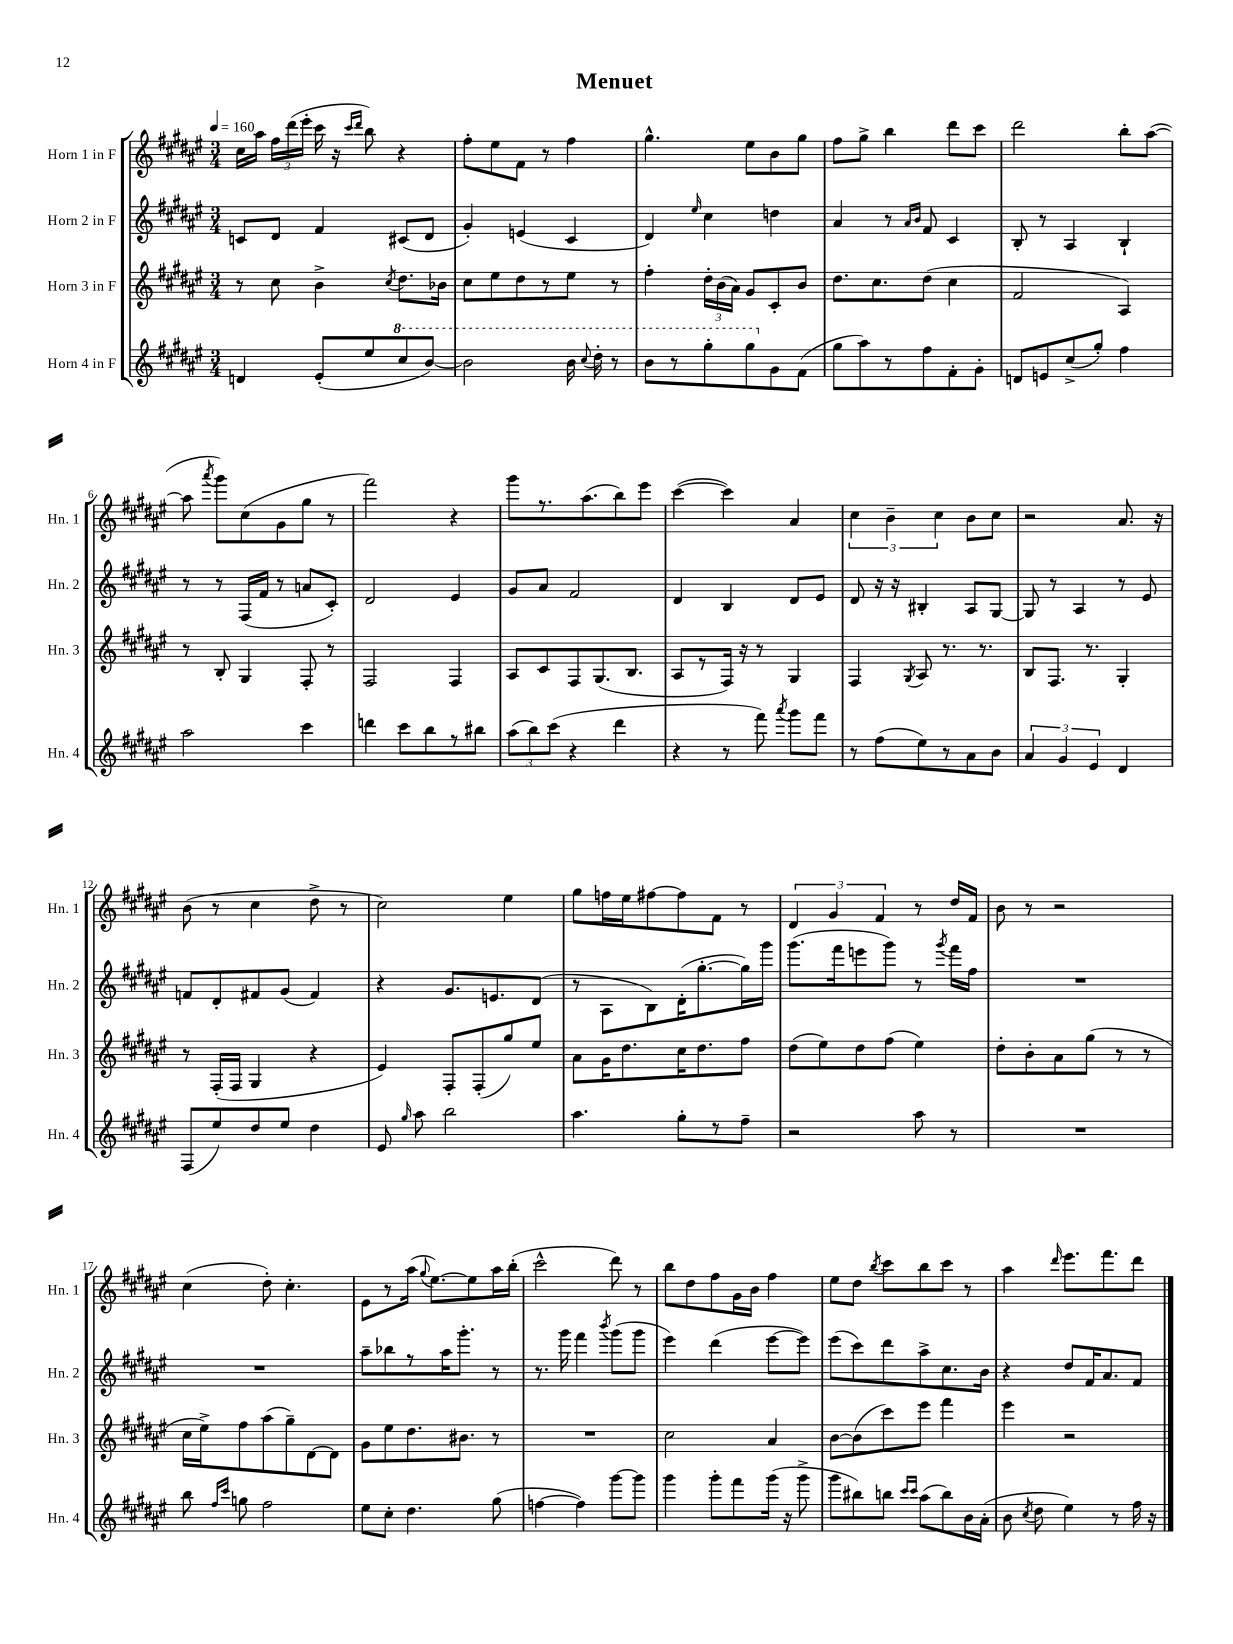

**kern	**kern	**kern	**kern
*part4	*part3	*part2	*part1
*staff4	*staff3	*staff2	*staff1
*I"Horn 4 in F	*I"Horn 3 in F	*I"Horn 2 in F	*I"Horn 1 in F
*I'Hn. 4	*I'Hn. 3	*I'Hn. 2	*I'Hn. 1
*clefG2	*clefG2	*clefG2	*clefG2
*k[f#c#g#d#a#e#]	*k[f#c#g#d#a#e#]	*k[f#c#g#d#a#e#]	*k[f#c#g#d#a#e#]
*M3/4	*M3/4	*M3/4	*M3/4
*MM160	*MM160	*MM160	*MM160
=1	=1	=1	=1
4dn/	8r	8cn/L	16cc#\LL
.	.	.	16aa#\JJ
.	8cc#\	8d#/J	24ff#\LL
.	.	.	(24ddd#\
.	.	.	24eee#'\JJ
(8e#'/L	4b^\	4f#/	16ccc#\
.	.	.	16r
.	.	.	16qqccc#/LL
.	.	.	16qqddd#/JJ
8ee#/	.	.	8bb\)
.	8qcc#/	.	.
*8va	*	*	*
8ccc#/	8.dd#\L	(8c#X/L	4r
[8bb/J)	.	8d#/J	.
.	16b-X\Jk	.	.
=2	=2	=2	=2
2bb\]	8cc#\L	4g#'/)	8ff#'\L
.	8ee#\	.	8ee#\
.	8dd#\	(4en/	8f#\J
.	8r	.	8r
16bb\	8ee#\J	4c#/	4ff#\
8qqccc#/	.	.	.
16ddd#'\	.	.	.
8r	8r	.	.
=3	=3	=3	=3
8bb\L	4ff#'\	4d#/)	4.gg#^^\
8r	.	.	.
.	.	16qqee#/	.
8ggg#'\	24dd#'\LL	4cc#\	.
.	(24b\	.	.
.	24a#\JJ)	.	.
8ggg#\	8g#/L	.	8ee#\L
*X8va	*	*	*
8g#\	8c#'/	4ddn\	8b\
(8f#\J	8b/J	.	8gg#\J
=4	=4	=4	=4
8gg#\L	8.dd#\L	4a#/	8ff#\L
8aa#\)	.	.	8gg#^\J
.	8.cc#\	.	.
8r	.	8r	4bb\
.	.	16qqa#/LL	.
.	.	16qqb/JJ	.
8ff#\	(8dd#\J	8f#/	.
8f#'\	4cc#\	4c#/	8ddd#\L
8g#'\J	.	.	8ccc#\J
=5	=5	=5	=5
8dn/L	2f#/	8B'/	2ddd#\
8en/	.	8r	.
(8cc#^/	.	4A#/	.
8gg#'/J)	.	.	.
4ff#\	4A#/)	4B`/	8bb'\L
.	.	.	([8aa#\J
!!LO:LB:g=z
=6	=6	=6	=6
2aa#\	8r	8r	8aa#\]
.	.	.	8qaaa#/
.	8B'/	8r	8ggg#\L)
.	4G#/	(16F#/LL	(8cc#\
.	.	16f#/JJ	.
.	.	8r	8g#\
4ccc#\	8F#'/	8an/L	8gg#\J
.	8r	8c#'/J)	8r
=7	=7	=7	=7
4dddn\	2F#/	2d#/	2fff#\)
8ccc#\L	.	.	.
8bb\	.	.	.
8r	4F#/	4e#/	4r
8bb#X\J	.	.	.
=8	=8	=8	=8
(12aa#\L	8A#/L	8g#/L	8ggg#\L
12bb\)	.	.	.
.	8c#/	8a#/J	8.r
(12ccc#\J	.	.	.
4r	8F#/	2f#/	.
.	.	.	(8.aa#\
.	(8.G#/	.	.
4ddd#\	.	.	8bb\)
.	8.B/J	.	.
.	.	.	8eee#\J
=9	=9	=9	=9
4r	8A#/L	4d#/	([4ccc#\
.	8r	.	.
8r	16F#/Jk)	4B/	4ccc#\])
.	16r	.	.
8fff#\)	8r	.	.
8qaaa#/	.	.	.
8ggg#\L	4G#/	8d#/L	4a#/
8fff#\J	.	8e#/J	.
=10	=10	=10	=10
8r	4F#/	8d#/	6cc#\
(8ff#\L	.	16r	.
.	.	.	6b~\
.	.	16r	.
.	8qG#/	.	.
8ee#\)	8A#/	4B#X'/	.
.	.	.	6cc#\
8r	8.r	.	.
8a#\	.	8A#/L	8b\L
.	8.r	.	.
8b\J	.	[8G#/J	8cc#\J
=11	=11	=11	=11
6a#/	8B/L	8G#/]	2r
.	8.F#/J	8r	.
6g#/	.	.	.
.	.	4A#/	.
.	8.r	.	.
6e#/	.	.	.
4d#/	4G#'/	8r	8.a#/
.	.	8e#/	.
.	.	.	16r
!!LO:LB:g=z
=12	=12	=12	=12
(8F#/L	8r	8fn/L	(8b\
8ee#/)	(16F#'/LL	8d#'/	8r
.	16F#/JJ	.	.
8dd#/	4G#/	8f#X/	4cc#\
8ee#/J	.	(8g#/J	.
4dd#\	4r	4f#/)	8dd#^\
.	.	.	8r
=13	=13	=13	=13
8e#/	4e#/)	4r	2cc#\)
16qqgg#/	.	.	.
8aa#\	.	.	.
2bb\	8F#'/L	8.g#/L	.
.	(8F#'/	.	.
.	.	8.en/	.
.	8gg#/)	.	4ee#\
.	8ee#/J	(8d#/J	.
=14	=14	=14	=14
4.aa#\	8a#\L	8r	8gg#\L
.	16g#\K	8A#\L	16ffn\L
.	8.dd#\	.	16ee#\J
.	.	8B\)	[8ff#X\
8gg#'\L	16cc#\K	(16d#'\K	8ff#\]
.	8.dd#\	[8.gg#'\	.
8r	.	.	8f#\J
8ff#~\J	8ff#\J	16gg#\L])	8r
.	.	16ggg#\JJ	.
=15	=15	=15	=15
2r	(8dd#\L	(8.ggg#\L	6d#/
.	8ee#\)	.	.
.	.	.	6g#/
.	.	16fff#\k	.
.	8dd#\	8eeen\	.
.	.	.	6f#/
.	(8ff#\J	8ggg#\J)	.
8aa#\	4ee#\)	8r	8r
.	.	8qggg#/	.
8r	.	16fff#\LL	16dd#/LL
.	.	16ff#\JJ	16f#/JJ
=16	=16	=16	=16
2.r	8dd#'\L	2.r	8b\
.	8b'\	.	8r
.	8a#\	.	2r
.	(8gg#\J	.	.
.	8r	.	.
.	8r	.	.
!!LO:LB:g=z
=17	=17	=17	=17
8bb\	16cc#\LL	2.r	(4cc#\
.	16ee#^\J)	.	.
16qqff#/LL	.	.	.
16qqccc#/JJ	.	.	.
8ggn\	8ff#\	.	.
2ff#\	(8aa#\	.	8dd#'\)
.	8gg#~\)	.	4.cc#'\
.	[8d#\	.	.
.	8d#\J]	.	.
=18	=18	=18	=18
8ee#\L	8g#\L	8aa#~\L	8e#\L
8cc#'\J	8ee#\	8bb-X\	8r
4.dd#\	8.dd#\	8r	(16aa#\Jk
.	.	.	8qqgg#/
.	.	.	[8.ee#\L)
.	.	16aa#\K	.
.	8.b#X\J	8.ggg#'\J	.
.	.	.	8ee#\]
(8gg#\	8r	8r	16aa#\L
.	.	.	(16bb'\JJ
=19	=19	=19	=19
[4ffn\	2.r	8.r	2ccc#^^\
.	.	16ggg#\	.
4ff\])	.	4fff#\	.
.	.	8qbbb/	.
[8ggg#\L	.	(8ggg#\L	8ddd#\)
8ggg#\J]	.	8ggg#\J	8r
=20	=20	=20	=20
4ggg#\	2cc#\	4eee#\)	8bb\L
.	.	.	8dd#\
8ggg#'\L	.	(4ddd#\	8ff#\
8fff#\	.	.	16g#\L
.	.	.	16b\JJ
(16ggg#\Jk	4a#/	[8eee#\L	4ff#\
16r	.	.	.
8ggg#^\	.	8eee#\J])	.
=21	=21	=21	=21
8ggg#\L	[8b\L	(8eee#\L	8ee#\L
8bb#X\)	(8b\]	8ccc#\)	8dd#\J
.	.	.	8qbb/
8bbn\J	8ccc#\)	8ddd#\	8ccc#\L
16qqccc#/LL	.	.	.
16qqccc#/JJ	.	.	.
(8aa#\L	8eee#\J	8aa#^\	8bb\
8bb\)	4fff#\	8.cc#\	8ccc#\J
16b\L	.	.	8r
(16a#'\JJ	.	16b\Jk	.
=22	=22	=22	=22
8b\	4eee#\	4r	4aa#\
8qcc#/	.	.	.
8dd#\	.	.	.
.	.	.	16qqddd#/
4ee#\)	2r	8dd#/L	8.eee#\L
.	.	16f#/K	.
.	.	8.a#/	8.fff#\
8r	.	.	.
16ff#\	.	8f#/J	8ddd#\J
16r	.	.	.
==	==	==	==
*-	*-	*-	*-
